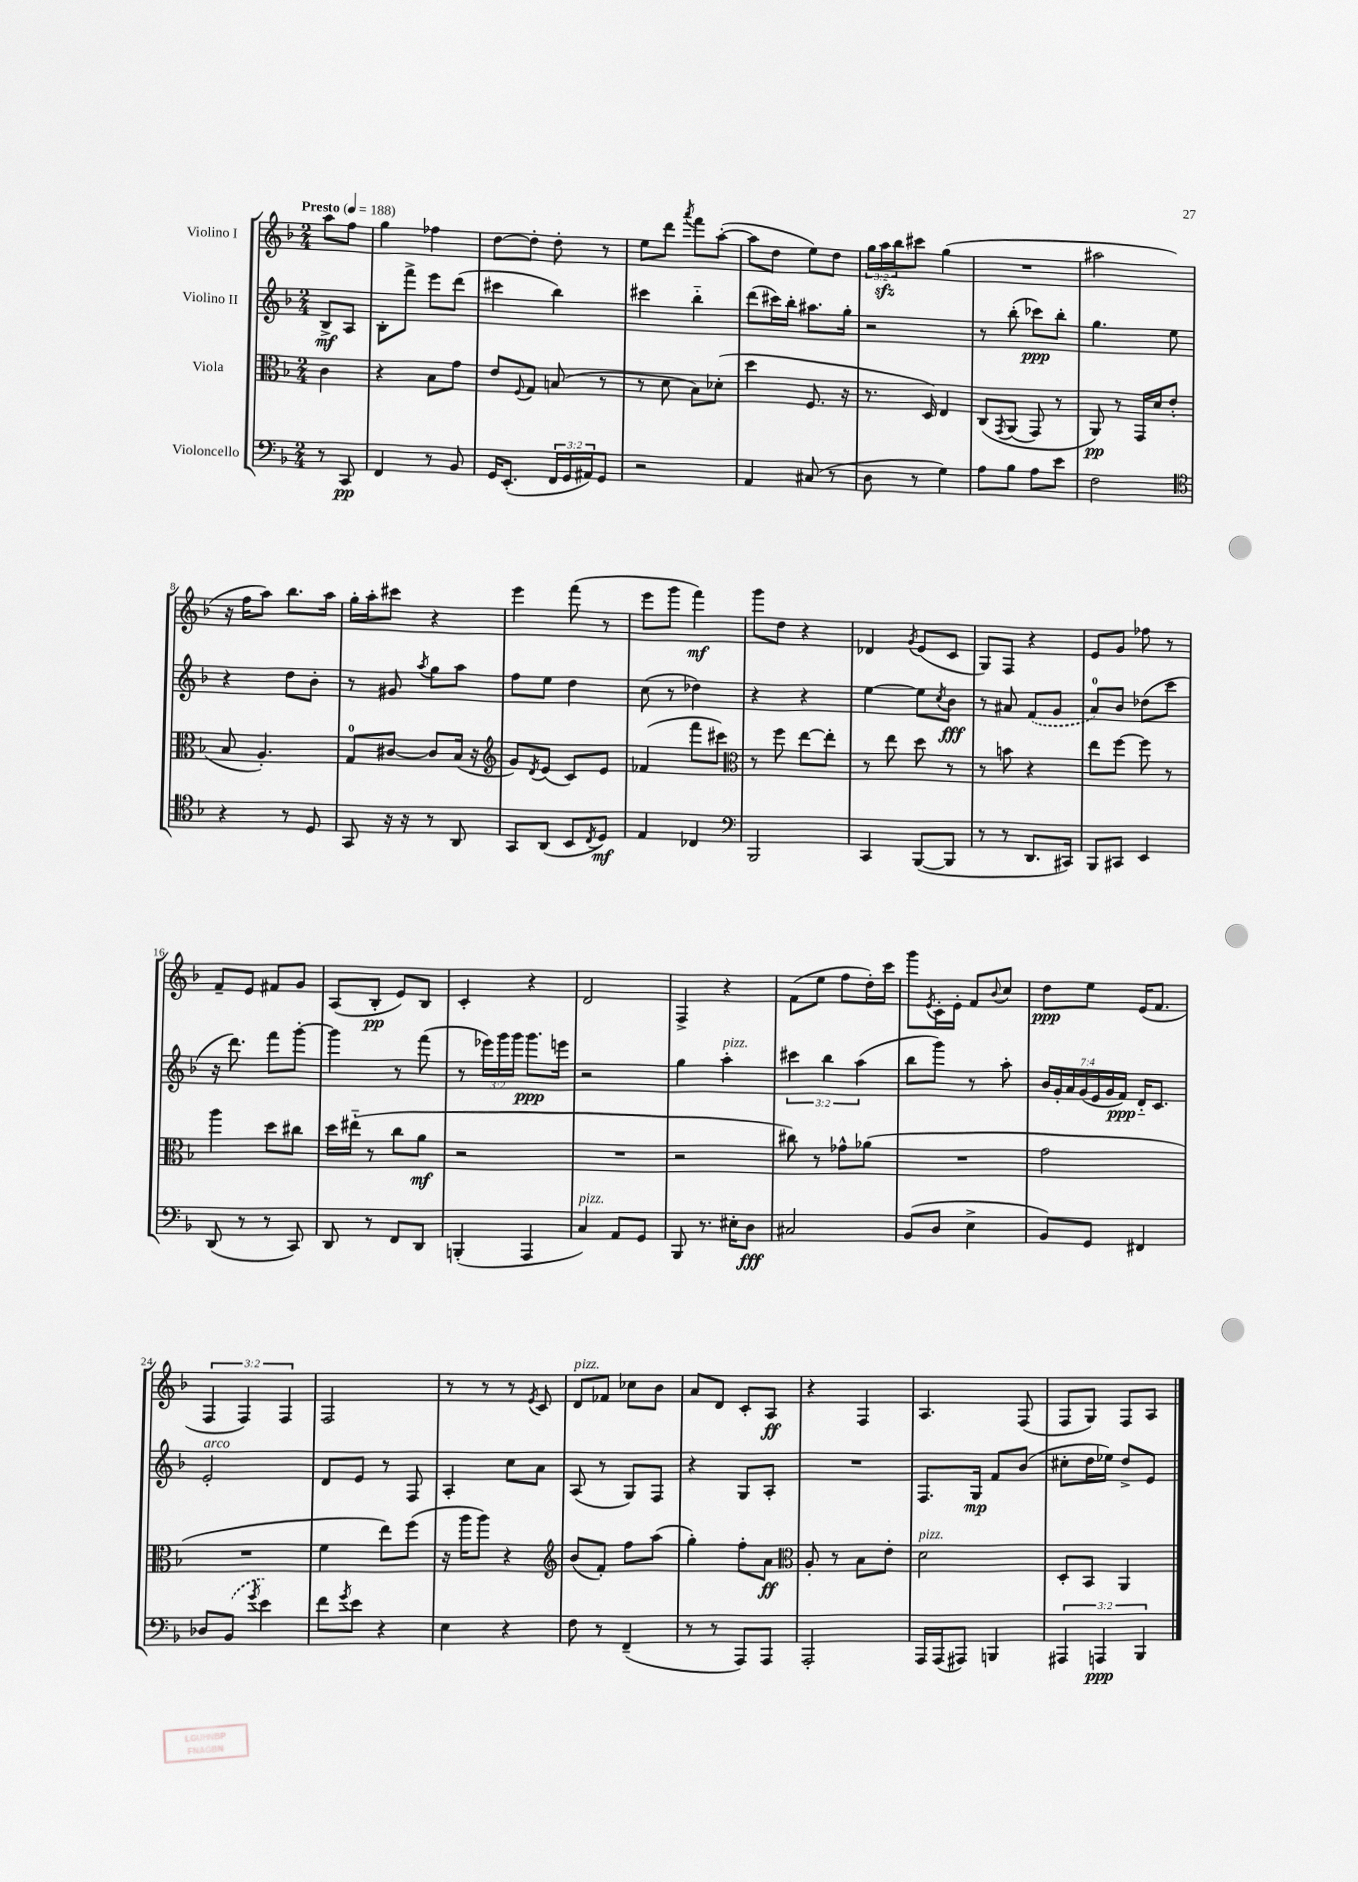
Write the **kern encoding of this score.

**kern	**kern	**kern	**kern
*staff4	*staff3	*staff2	*staff1
*clefF4	*clefC3	*clefG2	*clefG2
*k[b-]	*k[b-]	*k[b-]	*k[b-]
*M2/4	*M2/4	*M2/4	*M2/4
*MM188	*MM188	*MM188	*MM188
8r	4c	8B-^	8aa
8CC	.	8A	8ff
=	=	=	=
4FF	4r	8B-'	4gg
.	.	8fff^	.
8r	8B-	8eee	4ff-
8BB-	8g	(8ddd	.
=	=	=	=
16GG	8e	4ccc#	[8dd
(8.EE'	.	.	.
.	8qqF	.	.
.	8G	.	8dd']
24FF	(8B	4bb-)	8dd'
24GG	.	.	.
24AA#)	.	.	.
8GG	8r	.	8r
=	=	=	=
2r	8r	4ccc#	8ee
.	8d	.	8ddd
.	.	.	8qaaa
.	8B-)	4bb-'~	8fff
.	(8d-'	.	([8aa'
=	=	=	=
4AA	4dd	(8ddd	8aa]
.	.	16ccc#)	8dd
.	.	16bb-'	.
(8C#	8.F	8.aa#	8ee)
8r	.	.	8dd
.	16r	16gg'	.
=	=	=	=
8D	8.r	2r	24gg
.	.	.	24aa
.	.	.	24bb-
8r	.	.	8ccc#
.	16D)	.	.
4G)	4E	.	(4gg
=	=	=	=
8A	&(8C	8r	2r
.	8qGG	.	.
8B-	(8AA	(8bb-'	.
8A	8GG)	8ccc-)	.
8e	8r	8bb-'	.
=	=	=	=
2F	8AA&)	4.gg	2aa#
.	8r	.	.
.	16GG	.	.
.	16d	.	.
.	(8e'	8ee	.
=	=	=	=
*clefC4	*	*	*
4r	8B-	4r	16r
.	.	.	16ff
.	4.A')	.	8aa)
8r	.	8dd	8.bb-
8D	.	8b-'	.
.	.	.	16aa
=	=	=	=
8GG	8G	8r	16gg'
.	.	.	16aa'
16r	[8c#	8g#	8ccc#
16r	.	.	.
.	.	8qaa	.
8r	8c#]	8gg	4r
8AA	(16B-	8aa	.
.	16r	.	.
=	=	=	=
*	*clefG2	*	*
8GG	8g)	8ff	4eee
.	8qd	.	.
(8AA	(8e	8ee	.
8BB-	8c)	4dd	(8fff
8qC	.	.	.
8D)	8e	.	8r
=	=	=	=
4E	(4f-	(8cc	8eee
.	.	8r	8ggg
4C-	8fff	4dd-)	4fff)
.	8ccc#)	.	.
=	=	=	=
*clefF4	*clefC3	*	*
2BBB-	8r	4r	8ggg
.	8ff	.	8dd
.	[8ee	4r	4r
.	8ee']	.	.
=	=	=	=
4CC	8r	[4ee	4d-
.	8ee	.	.
.	.	.	8qg
([8BBB-	8dd	8ee]	(8e
.	.	8qcc	.
8BBB-]	8r	8b-	8c
=	=	=	=
8r	8r	8r	8G)
8r	8b	8a#	8F
8.DD	4r	(8f	4r
.	.	8g	.
16CC#)	.	.	.
=	=	=	=
8BBB-	8ee	8a)	8e
8CC#	[8ff	8b-	8g
4EE	8ff]	(8dd-	8ff-
.	8r	8ccc	8r
=	=	=	=
(8DD	4aa	16r	8f~
.	.	8.ddd)	.
8r	.	.	8e
8r	8dd	8fff	8f#
8CC)	8cc#	[8ggg'	8g
=	=	=	=
8DD	16dd	4ggg]	(8A
.	(16ee#'~	.	.
8r	8r	.	8B-'
8FF	8cc	8r	8e)
8DD	8a	(8fff	8B-
=	=	=	=
(4BBB'	2r	8r	4c'
.	.	24eee-)	.
.	.	24ggg	.
.	.	24ggg	.
4AAA	.	8.ggg	4r
.	.	16eee	.
=	=	=	=
4C)	2r	2r	2d
8AA	.	.	.
8GG	.	.	.
=	=	=	=
8BBB-	2r	4gg	4F^
8.r	.	.	.
.	.	4aa'	4r
16E#'	.	.	.
8D	.	.	.
=	=	=	=
2C#	8cc#)	6ccc#	(8f
.	8r	.	8ee
.	.	6bb-	.
.	8g-^^	.	8ff
.	.	(6aa	.
.	(8a-	.	16dd')
.	.	.	16ccc
=	=	=	=
(8BB-	2r	8bb-	8ggg
.	.	.	8qe
8D	.	8ggg)	16c'
.	.	.	16e'
4E^	.	8r	8f
.	.	.	8qqb-
.	.	8aa'	8cc
=	=	=	=
8BB-)	2g	28b-	8dd
.	.	28g'	.
.	.	28a	.
.	.	(28g	.
8GG	.	.	8ee
.	.	28e	.
.	.	28g	.
.	.	28f)	.
4FF#	.	16d'~	(16e
.	.	8.c	8.f
=	=	=	=
8D-	2r	2e'	6F
(8BB-	.	.	.
.	.	.	6F)
8qg	.	.	.
4e)	.	.	.
.	.	.	6F
=	=	=	=
8f	4f	8d	2F
8qg	.	.	.
8e	.	8e	.
4r	8ee)	8r	.
.	(8ff	8F	.
=	=	=	=
4E	16r	4A'	8r
.	16aa	.	.
.	8aa)	.	8r
4r	4r	8cc	8r
.	.	.	8qe
.	.	8a	8c
=	=	=	=
*	*clefG2	*	*
8F	(8b-	(8A	8d
8r	8f')	8r	8f-
(4FF~	8ff	8G)	8cc-
.	(8aa	8F	8b-
=	=	=	=
8r	4gg')	4r	8a
8r	.	.	8d
8AAA)	8ff'	8G	8c'
8AAA	8a	8A'	8A
=	=	=	=
*	*clefC3	*	*
2AAA'	8A'	2r	4r
.	8r	.	.
.	8B-	.	4F
.	8e'	.	.
=	=	=	=
16AAA	2d	8.F	4.A
(16AAA	.	.	.
8AAA#)	.	.	.
.	.	16G	.
4BBB	.	8f	.
.	.	(8b-	(8F
=	=	=	=
6AAA#	8D'	8cc#'	8F
.	8BB-	16dd	8G)
6AAA	.	.	.
.	.	16ee-)	.
.	4AA	8dd^	8F
6BBB-	.	.	.
.	.	8e	8A
==	==	==	==
*-	*-	*-	*-
